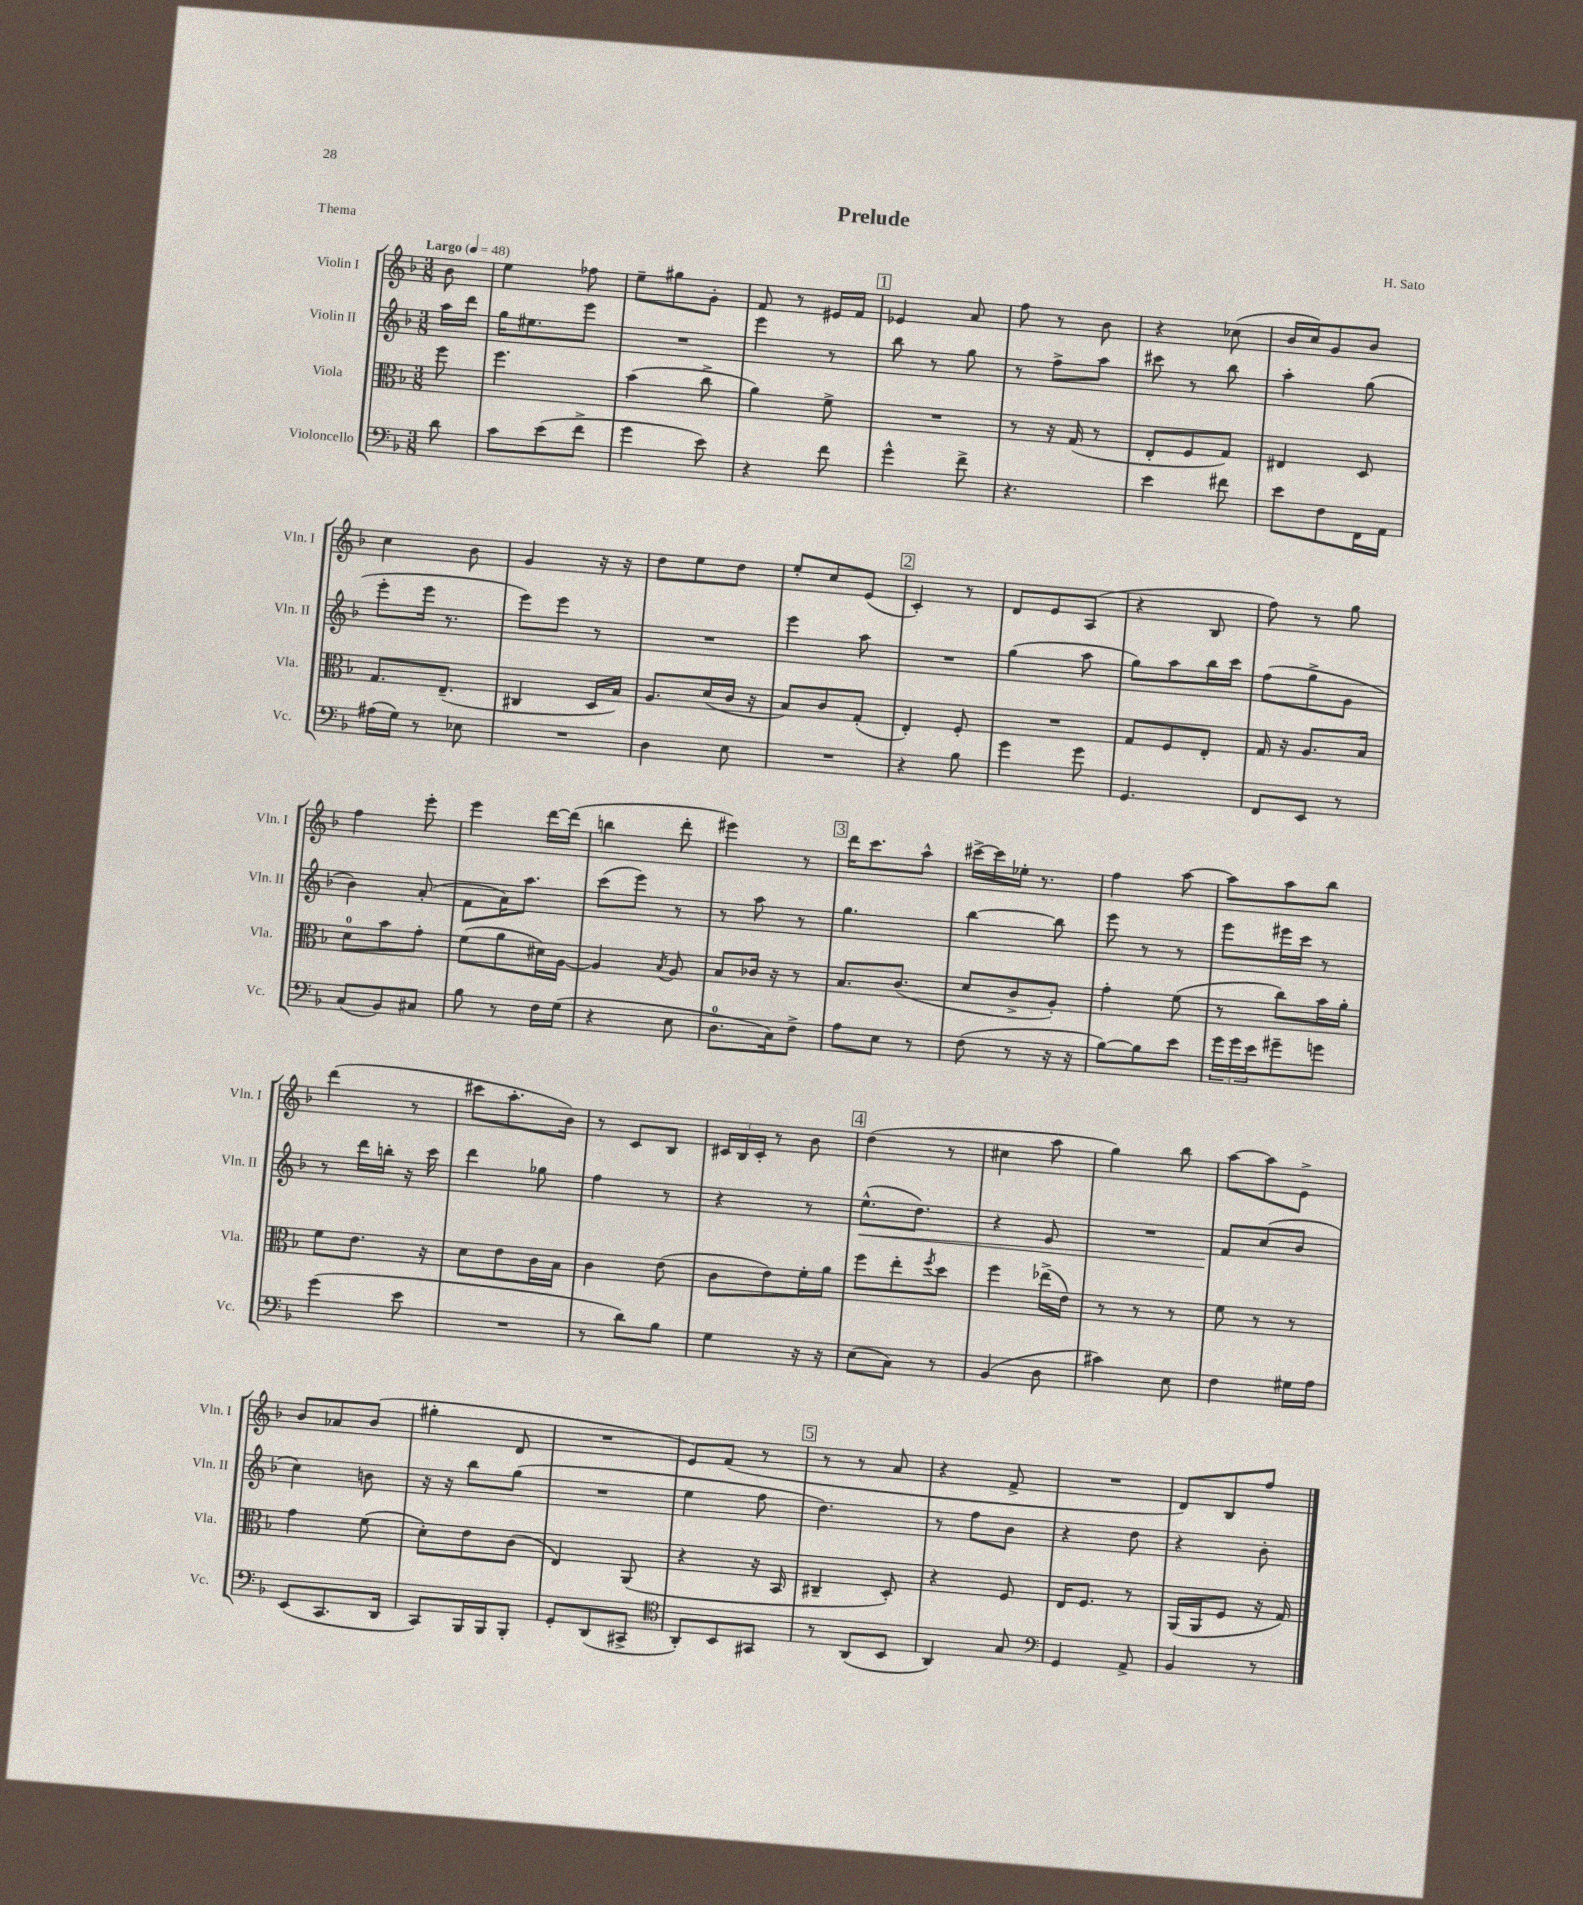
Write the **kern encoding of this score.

**kern	**kern	**kern	**kern
*staff4	*staff3	*staff2	*staff1
*clefF4	*clefC3	*clefG2	*clefG2
*k[b-]	*k[b-]	*k[b-]	*k[b-]
*M3/8	*M3/8	*M3/8	*M3/8
*MM48	*MM48	*MM48	*MM48
8d\	8ff\	16aa\LL	8b-\
.	.	16ddd\JJ	.
=	=	=	=
8c\L	4.ff\	16gg\LK	4ee\
.	.	8.ee#\	.
(8e\	.	.	.
8f^\J	.	8eee\J	8ff-\
=	=	=	=
4g\	(4b-\	4.r	8ee~\L
.	.	.	8gg#\
8e\)	8cc^\	.	8g'\J
=	=	=	=
4r	4a\)	4eee\	8f/
.	.	.	8r
8f\	8f^\	8r	16e#/LL
.	.	.	16f/JJ
=	=	=	=
4g^^\	4.r	8bb-\	4e-/
.	.	8r	.
8f^\	.	8gg\	8a/
=	=	=	=
4.r	8r	8r	8ff\
.	16r	8ff^\L	8r
.	(16G/	.	.
.	8r	8aa\J	8b-\
=	=	=	=
4e\	8E'/L	8ccc#\	4r
.	8F/	8r	.
8f#\	8G/J)	8bb-\	(8cc-\
=	=	=	=
8e\L	4E#/	4aa'\	16b-/LL
.	.	.	16cc/J)
8F\	.	.	8g/
16FF\L	8D/	(8gg\	8b-/J
16AA\JJ	.	.	.
=	=	=	=
(16A#\LL	8.G/L	8eee'\L	4cc\
16G\JJ)	.	.	.
8r	.	16eee\Jk	.
.	(8.E~/J	8.r	.
8E-\	.	.	8b-\
=	=	=	=
4.r	4C#/	8eee\L)	4g/
.	.	8eee\J	.
.	16D/LL	8r	16r
.	16B-/JJ)	.	16r
=	=	=	=
4D\	8.A/L	4.r	8dd\L
.	.	.	8ee\
.	(16d/L	.	.
8E\	16c/JJ	.	8dd\J
.	16r	.	.
=	=	=	=
4.r	8B-/L)	4eee\	8ee'/L
.	8c/	.	8cc/
.	(8G'/J	8aa\	(8e/J
=	=	=	=
4r	4E'/)	4.r	4c'/)
8B-\	8F'/	.	8r
=	=	=	=
4g\	4.r	(4gg\	8d/L
.	.	.	8e/
8g\	.	8aa\	(8A/J
=	=	=	=
4.GG/	8G/L	8gg\L)	4r
.	8F/	8aa\	.
.	8E'/J	16bb-\L	8B-/
.	.	16ccc\JJ	.
=	=	=	=
8FF/L	16G/	(8ff\L	8ff\)
.	16r	.	.
8EE/J	8.A/L	8gg^\	8r
8r	.	8g\J	8gg\
.	16B-/Jk	.	.
=	=	=	=
(8C/L	8d\L	4b-\)	4ff\
8BB-/)	8b-\	.	.
8C#/J	8g'\J	(8a'/	8eee'\
=	=	=	=
8B-\	(8f\L	8f\L	4eee\
8r	8a\	16a\K)	.
.	.	8.aa\J	.
16F\LL	16d#\L)	.	[16ddd\LL
(16G\JJ	[16A\JJ	.	(16ddd\]JJ
=	=	=	=
4r	4A/]	(8ccc\L	4bb\
.	.	8eee\J)	.
.	8qB-/	.	.
8E\	8A/	8r	8ddd'\
=	=	=	=
8.D\L	8B-/L	8r	4eee#\)
.	16c-/Jk	8aa\	.
16C\k)	16r	.	.
8F^\J	8r	8r	8r
=	=	=	=
8A\L	8.B-/L	4.gg\	16ddd\LK
.	.	.	8.ccc\
8E\J	.	.	.
.	(8.c/J	.	.
8r	.	.	8aa^^\J
=	=	=	=
(8F\	8d/L	[4bb-\	[16ccc#^\LL
.	.	.	16ccc#\]
8r	8c^/	.	16ee-'\JJ
.	.	.	8.r
16r	8A'/J)	8bb-\]	.
16r	.	.	.
=	=	=	=
[8B-\L)	4g'\	8eee\	4ff\
8B-\]	.	8r	.
8e\J	(8f\	8r	[8aa\
=	=	=	=
24g\LL	8r	8eee\L	8aa\]L
24g\	.	.	.
24e\J	.	.	.
8g#~\	8cc\L)	16eee#\L	8aa\
.	.	16ccc\JJ	.
8g\J	16b-\L	8r	8bb-\J
.	16a'\JJ	.	.
=	=	=	=
(4g\	8f\L	8r	(4ddd\
.	8.e\J	16ddd\LL	.
.	.	16bb'\JJ	.
8e\	.	16r	8r
.	16r	16ccc\	.
=	=	=	=
4.r	8d\L	4ddd\	8ccc#\L
.	8e\	.	8.aa'\
.	16c\L	8gg-\	.
.	16B-\JJ	.	16b-\Jk)
=	=	=	=
8r	4c\	4ff\	8r
8d\L)	.	.	8c/L
8B-\J	(8e\	8r	8B-/J
=	=	=	=
4G\	8c\L	4r	24c#/LL
.	.	.	24B-/
.	.	.	24c#'/JJ
.	8e\)	.	8r
16r	16f'\L	8r	8b-\
16r	16a\JJ	.	.
=	=	=	=
(8E\L	8ff\L	(8.ee^^\L	(4dd\
8C\J)	8ee'\	.	.
.	.	8.dd\J)	.
.	8qff/	.	.
8r	8dd\J	.	8r
=	=	=	=
(4BB-/	4ff\	4r	4cc#\
8D\	(16ee-^\LL	8e/	8aa\
.	16e\JJ)	.	.
=	=	=	=
4c#\)	8r	4.r	4gg\)
.	8r	.	.
8E\	8r	.	8bb-\
=	=	=	=
4F\	8f\	8f/L	[8aa\L
.	8r	(8cc/	8aa\]
16G#\LL	8r	8b-/J	8e^\J
16A\JJ	.	.	.
=	=	=	=
(8EE/L	4g\	4cc\)	8b-/L
8.CC/	.	.	8a-/
.	(8f\	8b\	(8b-/J
16DD/Jk	.	.	.
=	=	=	=
8CC/L)	8d'\L)	16r	4gg#'\
.	.	16r	.
16BBB-/L	8e\	8bb-\L	.
16BBB-/J	.	.	.
8BBB-'/J	(8c\J	(8gg\J	8d/
=	=	=	=
8GG'/L	4E/)	4.r	4.r
(8DD/	.	.	.
8CC#^/J	(8AA/	.	.
=	=	=	=
*clefC4	*	*	*
8AA'/L)	4r	4ee\	8e/L)
8BB-/	.	.	(8f/J
8GG#/J	16r	8ff\	8r
.	16BB-/	.	.
=	=	=	=
8r	4C#~/	4.dd\)	8r
(8AA/L	.	.	8r
8BB-/J	8D'/)	.	8a/
=	=	=	=
4AA/)	4r	8r	4r
.	.	8ff\L	.
8G/	8F/	8b-\J	8f^/
=	=	=	=
*clefF4	*	*	*
4GG/	16E/LK	4r	4.r
.	8.F/J	.	.
8AA^/	8r	8dd\	.
=	=	=	=
4BB-/	(16AA/LL	4r	8d/L)
.	16AA/J	.	.
.	8F/J	.	8B-/
8r	16r	8b-'\	8ff/J
.	16G/)	.	.
==	==	==	==
*-	*-	*-	*-
